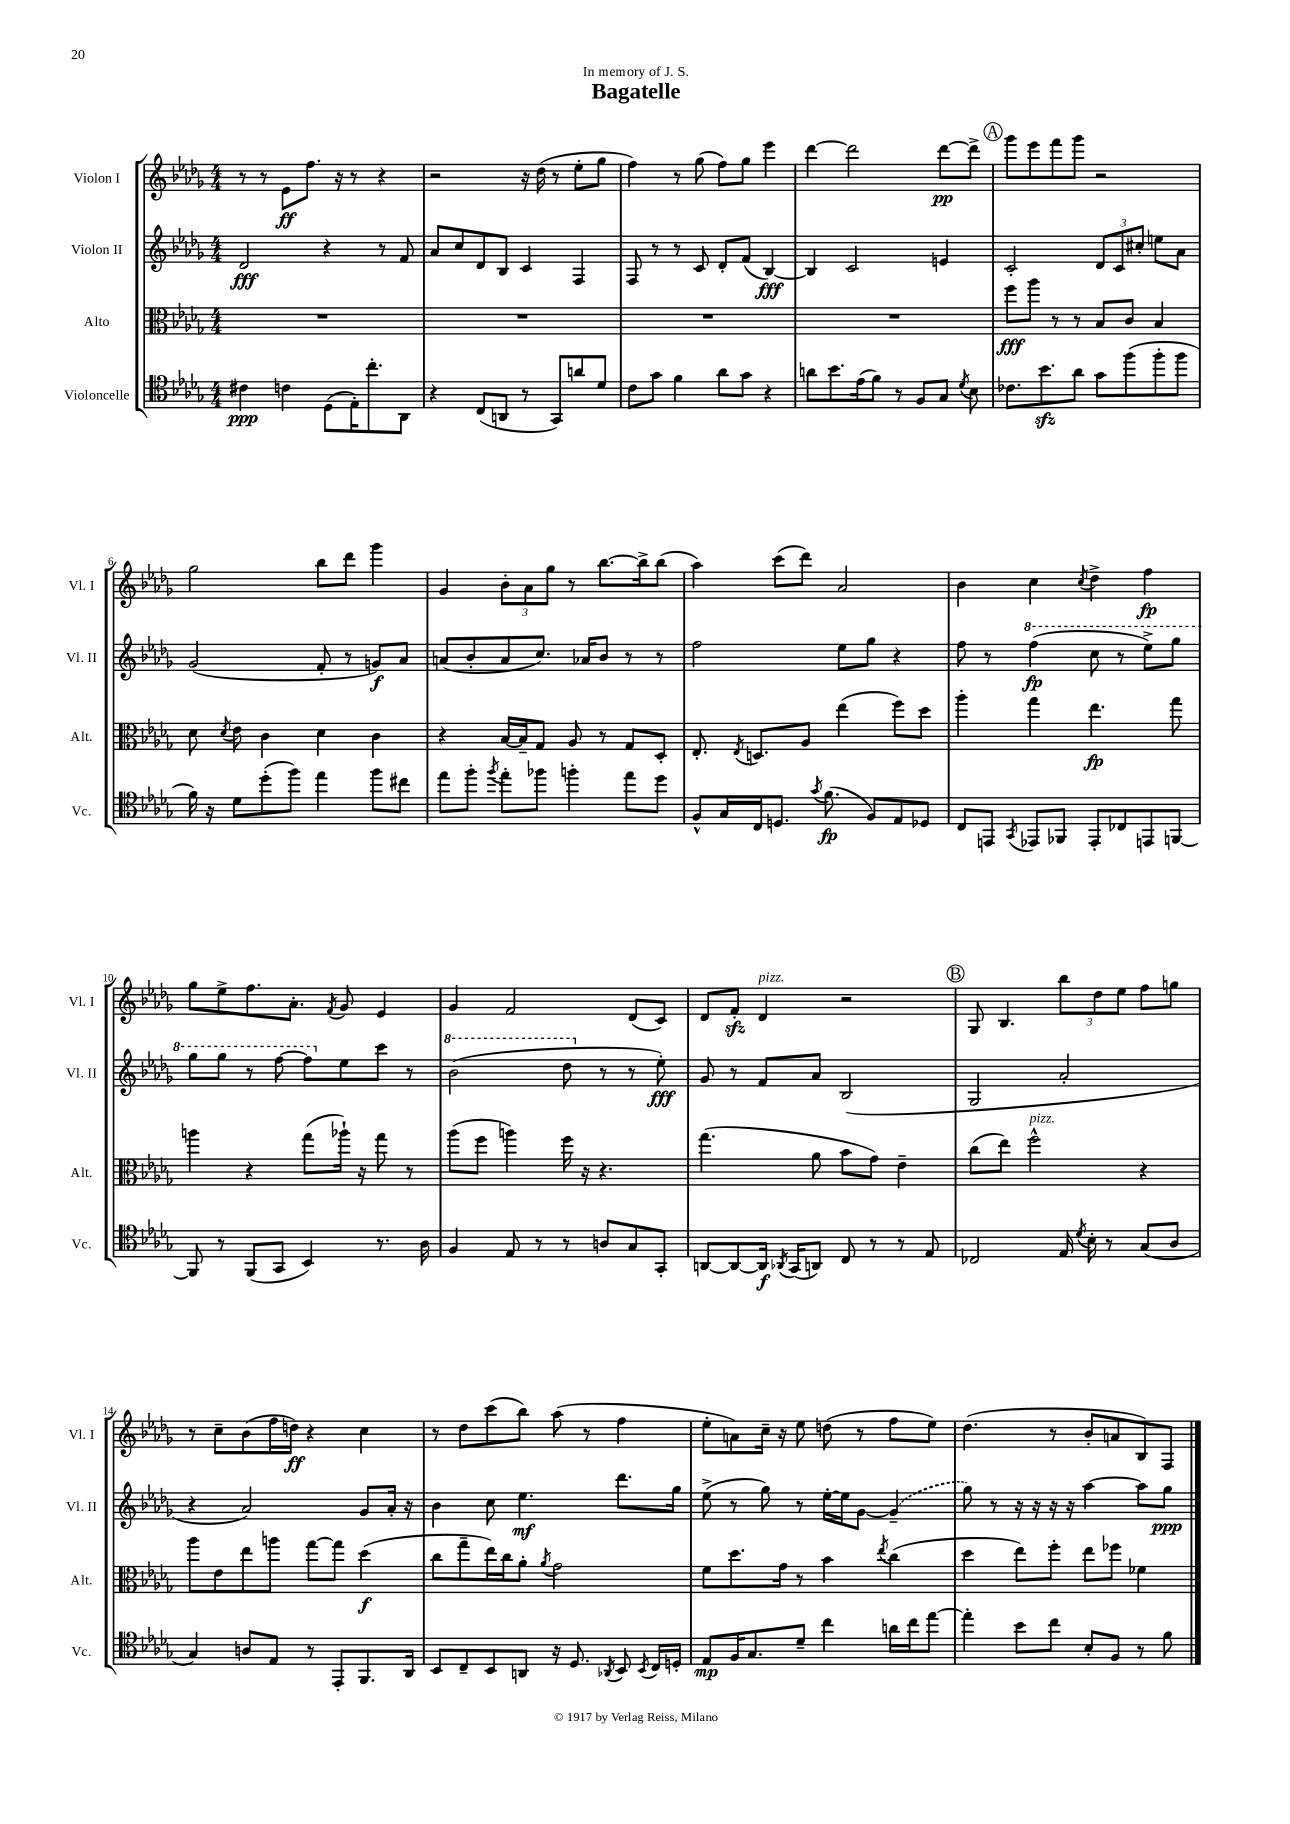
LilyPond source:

\header { title = "Bagatelle" dedication = "In memory of J. S." }
<<
\new StaffGroup <<
\new Staff = "s0" \with { instrumentName = "Violon I" shortInstrumentName = "Vl. I" } {
    \clef treble \key des \major \numericTimeSignature \time 4/4
    \autoBeamOff r8 r8 ees'8[\ff f''8.] r16 r8 r4 |
    r2 r16 des''16( r8 ees''8[-. ges''8] |
    f''4) r8 ges''8( f''8[) ges''8] ees'''4 |
    des'''4~ des'''2 des'''8[~\pp des'''8]-> |
    \mark \markup { \circle "A" } ges'''8[ ees'''8 f'''8 ges'''8] r2 |
    ges''2 bes''8[ des'''8] ges'''4 |
    ges'4 \tuplet 3/2 { bes'8[-. aes'8 ges''8] } r8 bes''8.[~ bes''16-> bes''8]( |
    aes''4) c'''8[( des'''8]) aes'2 |
    bes'4 c''4 \acciaccatura { c''8 } des''4-> f''4\fp |
    ges''8[ ees''8-> f''8. aes'8.]-. \acciaccatura { f'8 } ges'8 ees'4 |
    ges'4 f'2 des'8[( c'8]) |
    des'8[ f'8]-.\sfz des'4^\markup { \italic "pizz." } r2 |
    \mark \markup { \circle "B" } ges8 bes4. \tuplet 3/2 { bes''8[ des''8 ees''8] } f''8[ g''8] |
    r8 c''8[-- bes'8( f''16 d''16]\ff) r4 c''4 |
    r8 des''8[ c'''8( bes''8]) aes''8( r8 f''4 |
    ees''8[-. a'8) c''16]-- r16 ees''8 d''8( r8 f''8[ ees''8]) |
    des''4.( r8 bes'8[-. a'8 bes8) f8] \bar "|." |
}
\new Staff = "s1" \with { instrumentName = "Violon II" shortInstrumentName = "Vl. II" } {
    \clef treble \key des \major \numericTimeSignature \time 4/4
    \autoBeamOff des'2\fff r4 r8 f'8 |
    aes'8[ c''8 des'8 bes8] c'4 f4 |
    f8 r8 r8 c'8 des'8[-. f'8]( bes4~\fff) |
    bes4 c'2 e'4 |
    \mark \markup { \circle "A" } c'2-. \tuplet 3/2 { des'8[ c'8 cis''8]-. } e''8[ aes'8] |
    ges'2( f'8-. r8 g'8[\f) aes'8] |
    a'8[( bes'8-. a'8 c''8.]) aes'16[ bes'8] r8 r8 |
    f''2 ees''8[ ges''8] r4 |
    f''8 r8 \ottava #1 f'''4\fp( c'''8 r8 ees'''8[->) ges'''8] |
    ges'''8[ ges'''8] r8 f'''8~ f'''8[ \ottava #0 ees''8 c'''8] r8 |
    \ottava #1 bes''2( des'''8 \ottava #0 r8 r8 ees''8-.\fff) |
    ges'8 r8 f'8[ aes'8] bes2( |
    \mark \markup { \circle "B" } ges2 aes'2-. |
    r4 aes'2) ges'8[ aes'16]-. r16 |
    bes'4 c''8 ees''4.\mf des'''8.[ ges''16] |
    ees''8->( r8 ges''8) r8 ees''16[~-. ees''16 ges'8]~ \once \slurDashed ges'4--( |
    ges''8) r8 r16 r16 r16 r16 aes''4~ aes''8[ ges''8]\ppp \bar "|." |
}
\new Staff = "s2" \with { instrumentName = "Alto" shortInstrumentName = "Alt." } {
    \clef alto \key des \major \numericTimeSignature \time 4/4
    \autoBeamOff R1 |
    R1 |
    R1 |
    R1 |
    \mark \markup { \circle "A" } f''8[\fff aes''8] r8 r8 bes8[ c'8] bes4 |
    des'8 \acciaccatura { des'8 } ees'8 c'4 des'4 c'4 |
    r4 bes16[~ bes16-- ges8] aes8 r8 ges8[ des8]-. |
    ees8.-. \acciaccatura { ees8 } d8.[ aes8] ees''4( f''8[) des''8] |
    aes''4-. ges''4 ees''4.\fp ges''8 |
    a''4 r4 ges''8[( aes''16]-!) r16 ges''8 r8 |
    aes''8[( f''8] a''4) f''16 r16 r4. |
    ges''4.( aes'8 bes'8[ ges'8]) ees'4-- |
    \mark \markup { \circle "B" } c''8[( ees''8]) f''2-^^\markup { \italic "pizz." } r4 |
    aes''8[ ees'8 ees''8 a''8] ges''8[~ ges''8] des''4\f( |
    c''8[ ges''8-- ees''16) c''16 aes'8]-. \acciaccatura { aes'8 } ges'2 |
    f'8[ des''8. ges'16] r8 bes'4 \acciaccatura { ees''8 } c''4( |
    des''4 ees''8[) f''8]-. ees''8[ fes''8] fes'4 \bar "|." |
}
\new Staff = "s3" \with { instrumentName = "Violoncelle" shortInstrumentName = "Vc." } {
    \clef tenor \key des \major \numericTimeSignature \time 4/4
    \autoBeamOff cis'4\ppp c'4 des8[( ees16-.) c''8.-. aes,8] |
    r4 c8[( a,8] r8 ges,8[) a'8 des'8] |
    c'8[ ges'8] f'4 aes'8[ ges'8] r4 |
    a'8[ bes'8. ees'16( f'8]) r8 f8[ ges8] \acciaccatura { des'8 } bes8 |
    \mark \markup { \circle "A" } ces'8.[ bes'8.\sfz aes'8] ges'8[ f''8( f''8-. f''8] |
    f'16) r16 des'8[ des''8-.( f''8]) ees''4 f''8[ cis''8] |
    ees''8[ f''8]-. \acciaccatura { f''8 } ees''8[-. fes''8] f''4-. ees''8[ des''8] |
    f8[-^ ges16 c16 d8.] \acciaccatura { ges'8 } f'8.\fp( f8[) ees8 des8] |
    c8[ e,8] \acciaccatura { ges,8 } ees,8[ fes,8] ees,8[-. ces8 e,8 f,8]~ |
    f,8 r8 f,8[( ges,8] bes,4) r8. aes16 |
    f4 ees8 r8 r8 a8[ ges8 ges,8]-. |
    a,8[~ a,8~ a,16]\f \acciaccatura { aes,8 } ges,16[( a,8]) c8 r8 r8 ees8 |
    \mark \markup { \circle "B" } ces2 ees16 \acciaccatura { des'8 } bes16-. r8 ges8[( aes8] |
    ges4) a8[ ees8] r8 ees,8[-. f,8. aes,16] |
    bes,8[ c8-- bes,8 a,8] r16 des8. \acciaccatura { aes,8 } bes,8 \acciaccatura { bes,8 } c16[ d16]-. |
    ees8[\mp f16 ges8. des'8]-- c''4 a'16[ c''16 ees''8]~ |
    ees''4-. bes'8[ c''8] bes8[-. f8] r8 f'8 \bar "|." |
}
>>
>>
